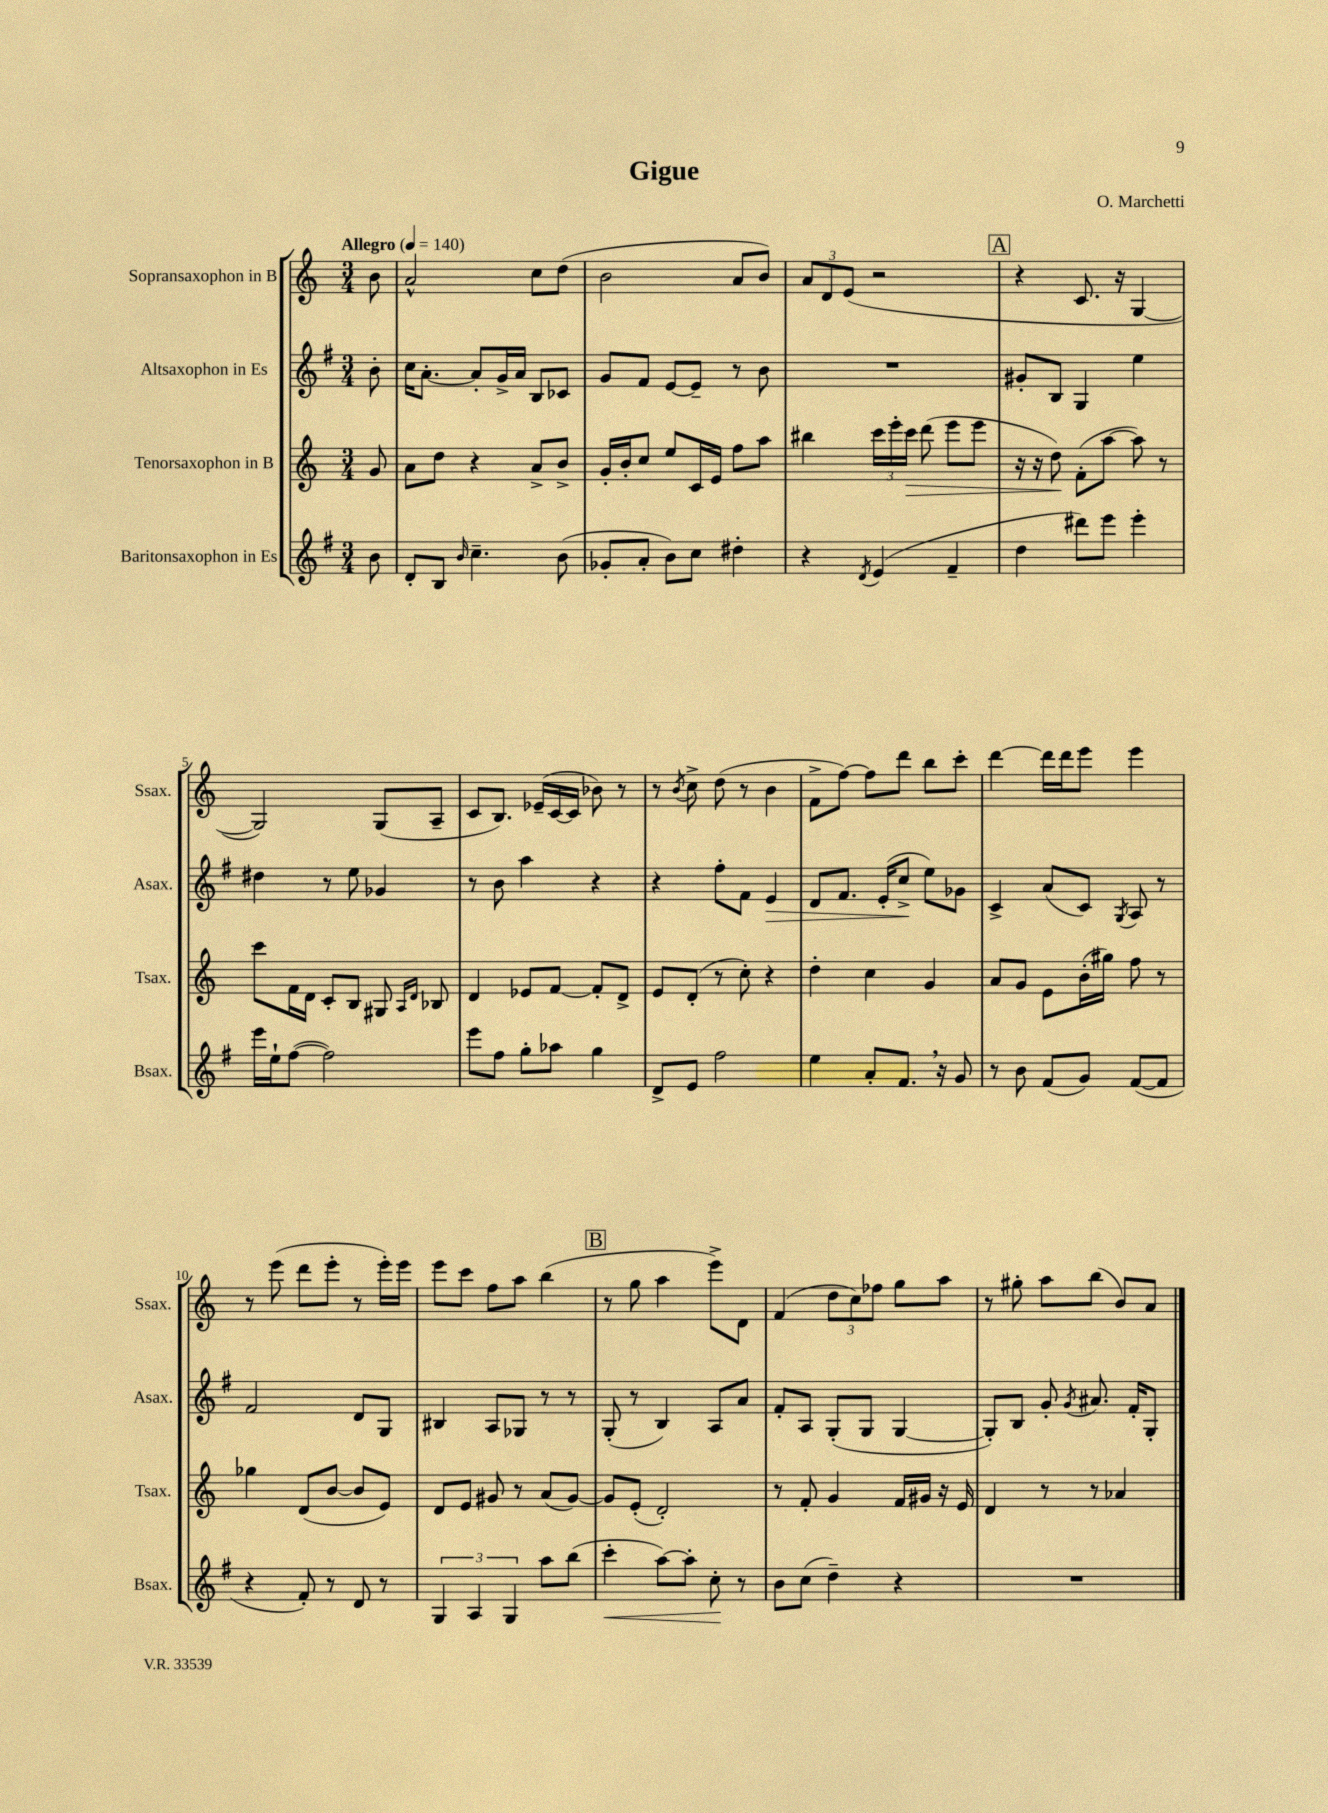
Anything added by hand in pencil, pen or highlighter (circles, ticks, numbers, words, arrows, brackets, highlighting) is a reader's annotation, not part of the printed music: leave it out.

**kern	**kern	**kern	**kern
*staff4	*staff3	*staff2	*staff1
*clefG2	*clefG2	*clefG2	*clefG2
*k[f#]	*k[]	*k[f#]	*k[]
*M3/4	*M3/4	*M3/4	*M3/4
*MM140	*MM140	*MM140	*MM140
8b\	8g/	8b'\	8b\
=	=	=	=
8d'/L	8a\L	16cc\LK	2a^^/
.	.	[8.a'\J	.
8B/J	8dd\J	.	.
16qqb/	.	.	.
4.cc~\	4r	8a'/]L	.
.	.	16g^/L	.
.	.	16a/JJ	.
.	8a^/L	8B/L	8cc\L
(8b\	8b^/J	8c-/J	(8dd\J
=	=	=	=
8g-'/L	16g'/LL	8g/L	2b\
.	16b'/J	.	.
8a'/J	8cc/J	8f#/J	.
8b\L)	8ee/L	[8e/L	.
8cc\J	16c/L	8e~/]J	.
.	16e/JJ	.	.
4dd#'\	8ff\L	8r	8a/L
.	8aa\J	8b\	8b/J)
=	=	=	=
4r	4bb#\	2.r	12a/L
.	.	.	12d/
.	.	.	(12e/J
8qd/	.	.	.
(4e/	24ccc\LL	.	2r
.	24eee'\	.	.
.	24ccc\JJ	.	.
.	(8ddd\	.	.
4f#~/	8eee\L	.	.
.	8eee\J	.	.
=	=	=	=
4dd\	16r	8g#'/L	4r
.	16r	.	.
.	8dd\)	8B/J	.
8ddd#\L)	(8f'\L	4G/	8.c/
8eee\J	[8aa\J	.	.
.	.	.	16r
4eee'\	8aa\])	4ee\	[4G/
.	8r	.	.
=	=	=	=
16eee\LL	8ccc\L	4dd#\	2G/])
16ee`\J	.	.	.
([8ff#\J	16f\L	.	.
.	16d\JJ	.	.
2ff#\])	8c'/L	8r	.
.	8B/J	8ee\	.
.	8G#/	4g-/	(8G/L
.	16qqA/LL	.	.
.	16qqd/JJ	.	.
.	8B-/	.	8A~/J
=	=	=	=
8eee\L	4d/	8r	8c/L
8ff#\J	.	8b\	8.B/J)
8gg'\L	8e-/L	4aa\	.
.	.	.	(16e-~/LL
8aa-\J	[8f/J	.	[16c/
.	.	.	16c/]JJ
4gg\	8f'/]L	4r	8b-\)
.	8d^/J	.	8r
=	=	=	=
8d^/L	8e/L	4r	8r
.	.	.	8qb/
8e/J	(8d'/J	.	8cc^\
2ff#\	8r	8ff#'\L	(8dd\
.	8cc'\)	8f#\J	8r
.	4r	4e/	4b\
=	=	=	=
4ee\	4dd'\	8d/L	8f^\L
.	.	8.f#/J	[8ff\J)
8a'/L	4cc\	.	8ff\]L
.	.	(16e'/LK	.
8.f#/J	.	8cc^/J	8ddd\J
.	4g/	8ee\L)	8bb\L
16r	.	.	.
8g/	.	8g-\J	8ccc'\J
=	=	=	=
8r	8a/L	4c^/	[4ddd\
8b\	8g/J	.	.
(8f#/L	8e\L	(8a/L	16ddd\]LL
.	.	.	16ddd\J
8g/J)	(16b'\L	8c/J)	8eee\J
.	16gg#\JJ)	.	.
.	.	8qG/	.
([8f#/L	8ff\	8A/	4eee\
8f#/]J	8r	8r	.
=	=	=	=
4r	4gg-\	2f#/	8r
.	.	.	(8eee\
8f#'/)	(8d/L	.	8ddd\L
8r	[8b/J	.	8eee'\J
8d/	8b/]L	8d/L	8r
8r	8e/J)	8G/J	16eee'\LL)
.	.	.	16eee\JJ
=	=	=	=
6G/	8d/L	4B#/	8eee\L
.	8e/J	.	8ccc\J
6A/	.	.	.
.	8g#/	8A/L	8ff\L
6G/	.	.	.
.	8r	8G-/J	8aa\J
8aa\L	(8a/L	8r	(4bb\
(8bb\J	[8g#/J)	8r	.
=	=	=	=
4ccc'\	8g#/]L	(8G'/	8r
.	(8e'/J	8r	8gg\
[8aa\L)	2d'/)	4B/)	4aa\
8aa'\]J	.	.	.
8cc'\	.	8A/L	8eee^\L)
8r	.	8a/J	8d\J
=	=	=	=
8b\L	8r	8f#'/L	(4f/
(8cc\J	8f'/	8A/J	.
4dd~\)	4g/	(8G'/L	12dd\L
.	.	.	12cc\)
.	.	8G/J	.
.	.	.	12ff-\J
4r	16f/LL	[4G/	8gg\L
.	16g#/JJ	.	.
.	16r	.	8aa\J
.	16e/	.	.
=	=	=	=
2.r	4d/	8G'/]L)	8r
.	.	8B/J	8gg#'\
.	8r	8g'/	8aa\L
.	.	8qg/	.
.	8r	8.a#/	(8bb\J
.	4a-/	.	8b/L)
.	.	16f#'/LK	.
.	.	8G'/J	8a/J
==	==	==	==
*-	*-	*-	*-
